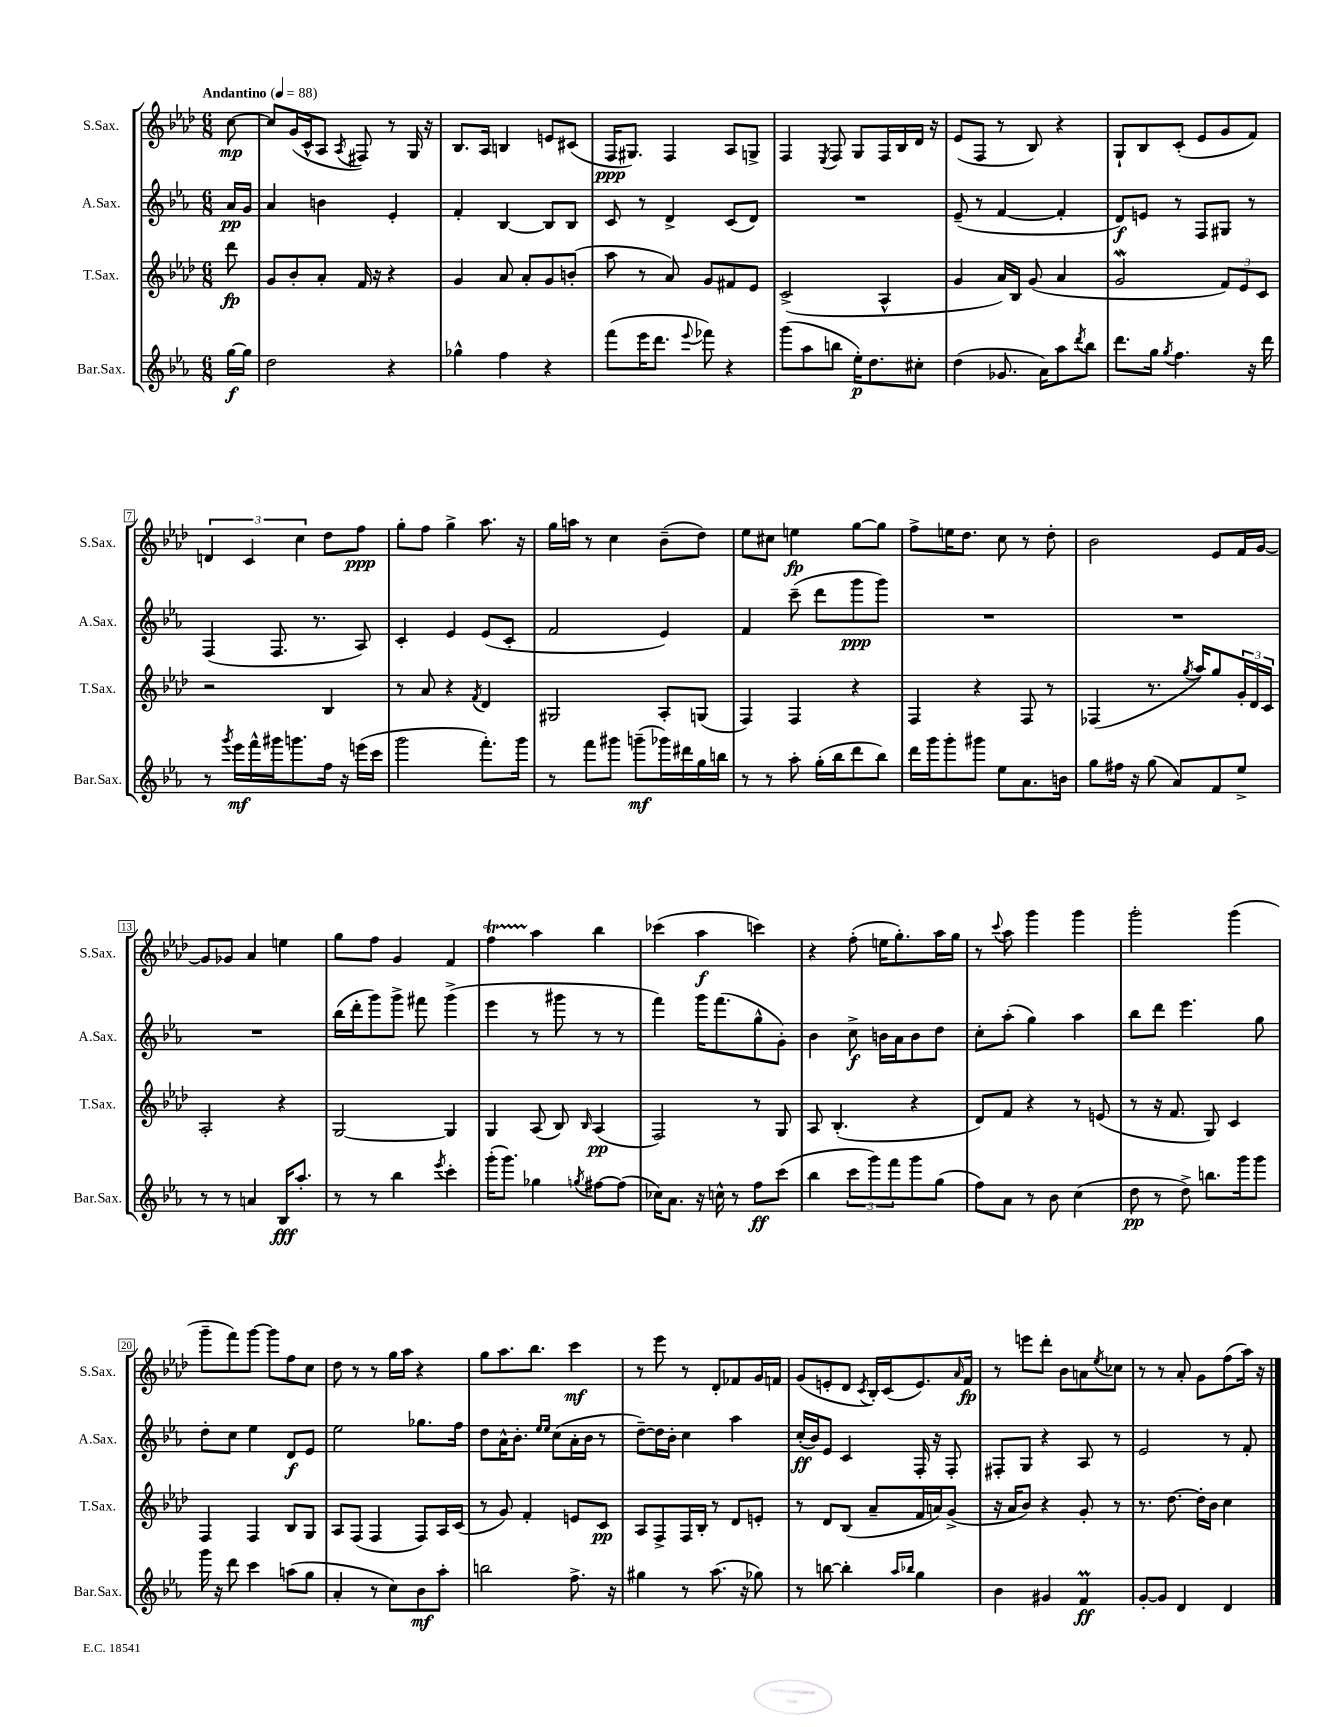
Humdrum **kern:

**kern	**dynam	**kern	**dynam	**kern	**dynam	**kern	**dynam
*part4	*part4	*part3	*part3	*part2	*part2	*part1	*part1
*staff4	*staff4	*staff3	*staff3	*staff2	*staff2	*staff1	*staff1
*I"Bar.Sax.	*	*I"T.Sax.	*	*I"A.Sax.	*	*I"S.Sax.	*
*I'Bar.Sax.	*	*I'T.Sax.	*	*I'A.Sax.	*	*I'S.Sax.	*
*clefG2	*	*clefG2	*	*clefG2	*	*clefG2	*
*k[b-e-a-]	*	*k[b-e-a-d-]	*	*k[b-e-a-]	*	*k[b-e-a-d-]	*
*M6/8	*	*M6/8	*	*M6/8	*	*M6/8	*
*MM88	*	*MM88	*	*MM88	*	*MM88	*
=	=	=	=	=	=	=	=
!	!	!	!	!	!	!LO:TX:a:B:t=Andantino	!
[16gg\LL	f	8ddd-\	fp	16a-/LL	pp	[8cc\	mp
16gg\JJ]	.	.	.	16g/JJ	.	.	.
=1	=1	=1	=1	=1	=1	=1	=1
2dd\	.	8g/L	.	4a-/	.	8cc/L]	.
.	.	8b-'/	.	.	.	(16g/L	.
.	.	.	.	.	.	16c^^/J	.
.	.	8a-'/J	.	4bn\	.	8A-/J	.
.	.	.	.	.	.	8qA-/	.
.	.	16f/	.	.	.	8F#X/)	.
.	.	16r	.	.	.	.	.
4r	.	4r	.	4e-'/	.	8r	.
.	.	.	.	.	.	16G/	.
.	.	.	.	.	.	16r	.
=2	=2	=2	=2	=2	=2	=2	=2
4gg-X^^\	.	4g/	.	4f'/	.	8.B-/L	.
.	.	.	.	.	.	16A-/Jk	.
4ff\	.	8a-/	.	[4B-/	.	4Bn/	.
.	.	8a-'/L	.	.	.	.	.
4r	.	8g/	.	8B-/L]	.	8en/L	.
.	.	(8bn'/J	.	8B-/J	.	(8c#X/J	.
=3	=3	=3	=3	=3	=3	=3	=3
(8fff\L	.	8aa-\	.	8c/	.	16F/KL	ppp
.	.	.	.	.	.	8.G#X/J)	.
16eee-\K	.	8r	.	8r	.	.	.
8.ddd\J	.	.	.	.	.	.	.
.	.	8a-/)	.	4d^/	.	4F/	.
8qqeee-/	.	.	.	.	.	.	.
8fff-X\)	.	8g/L	.	.	.	.	.
4r	.	8f#X/	.	(8c/L	.	8A-/L	.
.	.	8e-/J	.	8d/J)	.	8Gn^/J	.
=4	=4	=4	=4	=4	=4	=4	=4
(8ggg\L	.	(2c^/	.	2.r	.	4F/	.
8aa-\	.	.	.	.	.	.	.
.	.	.	.	.	.	8qE-/	.
8bbn\J	.	.	.	.	.	8F/	.
16ee-'\KL)	p	.	.	.	.	8G/L	.
8.dd\	.	.	.	.	.	.	.
.	.	4A-^^/	.	.	.	16F/L	.
.	.	.	.	.	.	16B-/	.
8cc#X'\J	.	.	.	.	.	16d-/JJ	.
.	.	.	.	.	.	16r	.
=5	=5	=5	=5	=5	=5	=5	=5
(4dd\	.	4g/	.	(8e-~/	.	(8e-/L	.
.	.	.	.	8r	.	8F/J	.
8.g-X/	.	16a-/LL)	.	[4f/	.	8r	.
.	.	16B-/JJ	.	.	.	.	.
.	.	(8g/	.	.	.	8B-/)	.
16a-\KL)	.	.	.	.	.	.	.
8aa-\	.	4a-/	.	4f'/]	.	4r	.
8qddd/	.	.	.	.	.	.	.
8bb-\J	.	.	.	.	.	.	.
=6	=6	=6	=6	=6	=6	=6	=6
8.ddd\L	.	2gW/	.	8d/L)	f	8G`/L	.
.	.	.	.	8en/J	.	8B-/	.
16gg\Jk	.	.	.	.	.	.	.
8qgg/	.	.	.	.	.	.	.
4.ff\	.	.	.	8r	.	(8c'/J	.
.	.	.	.	8F/L	.	8e-/L	.
.	.	12f/L)	.	8G#X/J	.	8g/	.
.	.	12e-/	.	.	.	.	.
16r	.	.	.	8r	.	8f/J)	.
.	.	12c/J	.	.	.	.	.
16ddd\	.	.	.	.	.	.	.
!!LO:LB:g=z
=7	=7	=7	=7	=7	=7	=7	=7
8r	.	2r	.	(4F/	.	6dn/	.
8qggg/	.	.	.	.	.	.	.
16eee-\LL	mf	.	.	.	.	.	.
.	.	.	.	.	.	6c/	.
16fff^^\	.	.	.	.	.	.	.
16ggg#X\J	.	.	.	8.F/	.	.	.
8.gggn\	.	.	.	.	.	.	.
.	.	.	.	.	.	6cc\	.
.	.	.	.	8.r	.	.	.
16ff\Jk	.	4B-/	.	.	.	8dd-\L	.
16r	.	.	.	.	.	.	.
(16eeen\LL	.	.	.	8A-/)	.	8ff\J	ppp
16ccc\JJ	.	.	.	.	.	.	.
=8	=8	=8	=8	=8	=8	=8	=8
2ggg\	.	8r	.	4c'/	.	8gg'\L	.
.	.	8a-/	.	.	.	8ff\J	.
.	.	4r	.	4e-/	.	4gg^\	.
.	.	8qf/	.	.	.	.	.
8.fff'\L)	.	4d-/	.	(8e-/L	.	8.aa-\	.
.	.	.	.	8c'/J	.	.	.
16ggg\Jk	.	.	.	.	.	16r	.
=9	=9	=9	=9	=9	=9	=9	=9
8r	.	2G#X/	.	2f/	.	16gg\LL	.
.	.	.	.	.	.	16aan\JJ	.
8fff\L	.	.	.	.	.	8r	.
8ggg#X\J	.	.	.	.	.	4cc\	.
(8gggn~\L	mf	.	.	.	.	.	.
16ggg-X\L)	.	8A-'/L	.	4e-/)	.	(8b-~\L	.
16ddd#X\	.	.	.	.	.	.	.
16gg\	.	(8Gn/J	.	.	.	8dd-\J)	.
16bbn\JJ	.	.	.	.	.	.	.
=10	=10	=10	=10	=10	=10	=10	=10
8r	.	4F/)	.	4f/	.	8ee-\L	.
8r	.	.	.	.	.	8cc#X\J	.
8aa-'\	.	4F/	.	(8ccc~\	.	4een\	fp
(16gg'\LL	.	.	.	8ddd\L	.	.	.
16bb-\J	.	.	.	.	.	.	.
8ddd\	.	4r	.	8ggg\	ppp	[8gg\L	.
8bb-\J)	.	.	.	8ggg\J)	.	8gg\J]	.
=11	=11	=11	=11	=11	=11	=11	=11
16ddd\LL	.	4F/	.	2.r	.	8ff^\L	.
16ggg\J	.	.	.	.	.	.	.
8ggg'\	.	.	.	.	.	16een\K	.
.	.	.	.	.	.	8.dd-\J	.
8ggg#X\J	.	4r	.	.	.	.	.
8ee-\L	.	.	.	.	.	8cc\	.
8.a-\	.	8F/	.	.	.	8r	.
.	.	8r	.	.	.	8dd-'\	.
16bn\Jk	.	.	.	.	.	.	.
=12	=12	=12	=12	=12	=12	=12	=12
8gg\L	.	(4F-X/	.	2.r	.	2b-\	.
16ff#X\Jk	.	.	.	.	.	.	.
16r	.	.	.	.	.	.	.
(8gg\	.	8.r	.	.	.	.	.
8a-/L)	.	.	.	.	.	.	.
.	.	8qgg/	.	.	.	.	.
.	.	16aa-/KL)	.	.	.	.	.
8f/	.	8gg/	.	.	.	8e-/L	.
8ee-^/J	.	24g'/L	.	.	.	16f/L	.
.	.	24d-/	.	.	.	.	.
.	.	.	.	.	.	[16g/JJ	.
.	.	24c/JJ	.	.	.	.	.
!!LO:LB:g=z
=13	=13	=13	=13	=13	=13	=13	=13
8r	.	2A-'/	.	2.r	.	8g/L]	.
8r	.	.	.	.	.	8g-X/J	.
4an/	.	.	.	.	.	4a-/	.
16B-/KL	fff	4r	.	.	.	4een\	.
8.aa-'/J	.	.	.	.	.	.	.
=14	=14	=14	=14	=14	=14	=14	=14
8r	.	[2G/	.	(16bb-\LL	.	8gg\L	.
.	.	.	.	16ddd'\J	.	.	.
8r	.	.	.	8ggg\)	.	8ff\J	.
4bb-\	.	.	.	8ggg^\J	.	4g/	.
.	.	.	.	8fff#X\	.	.	.
8qeee-/	.	.	.	.	.	.	.
4ccc'\	.	4G/]	.	(4ggg^\	.	4f/	.
=15	=15	=15	=15	=15	=15	=15	=15
(16ggg'\KL	.	4G/	.	4eee-\	.	4ffT\	.
8.ggg\J)	.	.	.	.	.	.	.
4gg-X\	.	(8A-/	.	8r	.	4aa-\	.
.	.	8B-/)	.	8ggg#X\	.	.	.
8qggn/	.	16qqB-/	.	.	.	.	.
[8ff#X\L	.	(4A-/	pp	8r	.	4bb-\	.
(8ff#\J]	.	.	.	8r	.	.	.
=16	=16	=16	=16	=16	=16	=16	=16
16cc-X\KL)	.	2F/)	.	4fff\)	.	(4ccc-X\	.
8.a-\J	.	.	.	.	.	.	.
16r	.	.	.	16ggg\KL	.	4aa-\	f
16ccn^^\	.	.	.	(8.fff\	.	.	.
8r	.	.	.	.	.	.	.
8ff\L	ff	8r	.	8gg^^\	.	4cccn\)	.
(8ccc\J	.	8G/	.	8g'\J)	.	.	.
=17	=17	=17	=17	=17	=17	=17	=17
4bb-\	.	8A-/	.	4b-\	.	4r	.
.	.	(4.B-'/	.	.	.	.	.
12ccc\L	.	.	.	8cc^\	f	(8ff'\	.
12ggg\)	.	.	.	.	.	.	.
.	.	.	.	16bn\LL	.	16een\KL	.
12fff\	.	.	.	.	.	.	.
.	.	.	.	16a-\J	.	8.gg'\)	.
8ggg\	.	4r	.	8b\	.	.	.
(8gg\J	.	.	.	8dd\J	.	16aa-\L	.
.	.	.	.	.	.	16gg\JJ	.
=18	=18	=18	=18	=18	=18	=18	=18
8ff\L)	.	8d-/L)	.	8cc'\L	.	8r	.
.	.	.	.	.	.	8qqccc/	.
8a-\J	.	8f/J	.	(8aa-'\J	.	8aa-\	.
8r	.	4r	.	4gg\)	.	4ggg\	.
8b-\	.	.	.	.	.	.	.
(4cc\	.	8r	.	4aa-\	.	4ggg\	.
.	.	(8en/	.	.	.	.	.
=19	=19	=19	=19	=19	=19	=19	=19
8dd\	pp	8r	.	8bb-\L	.	2ggg'\	.
8r	.	16r	.	8ddd\J	.	.	.
.	.	8.f/	.	.	.	.	.
8dd^\)	.	.	.	4.eee-\	.	.	.
8.bbn\L	.	8G/)	.	.	.	.	.
.	.	4c/	.	.	.	(4ggg\	.
16ggg\k	.	.	.	.	.	.	.
8ggg\J	.	.	.	8gg\	.	.	.
!!LO:LB:g=z
=20	=20	=20	=20	=20	=20	=20	=20
16ggg\	.	4F/	.	8dd'\L	.	8ggg~\L	.
16r	.	.	.	.	.	.	.
8ddd\	.	.	.	8cc\J	.	8fff\)	.
4ccc\	.	4F/	.	4ee-\	.	[8ggg\J	.
.	.	.	.	.	.	8ggg\L]	.
(8aan\L	.	8B-/L	.	8d/L	f	8ff\	.
8gg\J	.	8G/J	.	8e-/J	.	8cc\J	.
=21	=21	=21	=21	=21	=21	=21	=21
4a-'/	.	8A-/L	.	2ee-\	.	8dd-\	.
.	.	(8F/J	.	.	.	8r	.
8r	.	4F/	.	.	.	8r	.
8cc\L)	.	.	.	.	.	16gg\LL	.
.	.	.	.	.	.	16aa-\JJ	.
8b-\	mf	8F/L)	.	8.gg-X\L	.	4r	.
8aa-'\J	.	16A-/L	.	.	.	.	.
.	.	(16c/JJ	.	16ff\Jk	.	.	.
=22	=22	=22	=22	=22	=22	=22	=22
2bbn\	.	8r	.	8dd\L	.	8gg\L	.
.	.	8g/)	.	16a-^^\K	.	8.aa-\	.
.	.	.	.	8.b-'\J	.	.	.
.	.	4f'/	.	.	.	.	.
.	.	.	.	.	.	8.bb-\J	.
.	.	.	.	16qqee-/LL	.	.	.
.	.	.	.	16qqee-/JJ	.	.	.
.	.	.	.	(8cc\L	.	.	.
8.ff^\	.	8en/L	.	16a-'\L	.	4ccc\	mf
.	.	.	.	16b-\JJ	.	.	.
.	.	8c/J	pp	8r	.	.	.
16r	.	.	.	.	.	.	.
=23	=23	=23	=23	=23	=23	=23	=23
4gg#X\	.	8A-/L	.	[8dd~\L)	.	8r	.
.	.	8F^/	.	16dd\L]	.	8eee-\	.
.	.	.	.	16b-'\JJ	.	.	.
8r	.	16F/L	.	4cc\	.	8r	.
.	.	16B-'/JJ	.	.	.	.	.
(8.aa-\	.	8r	.	.	.	8d-'/L	.
.	.	8d-/L	.	4aa-\	.	8f-X/	.
16r	.	.	.	.	.	.	.
8gg-X\)	.	8en'/J	.	.	.	16g/L	.
.	.	.	.	.	.	16fn/JJ	.
=24	=24	=24	=24	=24	=24	=24	=24
8r	.	8r	.	(16cc'/LL	ff	(8g/L	.
.	.	.	.	16b-/J)	.	.	.
[8bbn\	.	8d-/L	.	8e-/J	.	8en'/	.
4bb'\]	.	(8B-/J	.	4c/	.	8d-/J	.
.	.	.	.	.	.	8qc/	.
.	.	8a-~/L	.	.	.	16B-'/LL)	.
.	.	.	.	.	.	(16c/J	.
16qqaa-/LL	.	.	.	.	.	.	.
16qqbb-X/JJ	.	.	.	.	.	.	.
4gg\	.	16f/L	.	16F'/	.	8.e/)	.
.	.	16an/J)	.	16r	.	.	.
.	.	(8g^/J	.	8F'/	.	.	.
.	.	.	.	.	.	16qqa-/	.
.	.	.	.	.	.	16f/Jk	fp
=25	=25	=25	=25	=25	=25	=25	=25
4b-\	.	16r	.	8F#X'/L	.	8r	.
.	.	16a-/KL	.	.	.	.	.
.	.	8b-/J)	.	8G/J	.	8eeen\L	.
4g#X/	.	4r	.	4r	.	8ddd-'\J	.
.	.	.	.	.	.	8b-\L	.
4fM/	ff	8g'/	.	8A-/	.	8an\	.
.	.	.	.	.	.	8qee-/	.
.	.	8r	.	8r	.	8cc-X\J	.
=26	=26	=26	=26	=26	=26	=26	=26
[8g'/L	.	8.r	.	2e-/	.	8r	.
8g/J]	.	.	.	.	.	8r	.
.	.	[8.dd-\	.	.	.	.	.
4d/	.	.	.	.	.	8a-'/	.
.	.	16dd-'\LL]	.	.	.	8g\L	.
.	.	16b-\JJ	.	.	.	.	.
4d/	.	4cc\	.	8r	.	(8ff\	.
.	.	.	.	8f'/	.	16aa-\Jk)	.
.	.	.	.	.	.	16r	.
==	==	==	==	==	==	==	==
*-	*-	*-	*-	*-	*-	*-	*-
